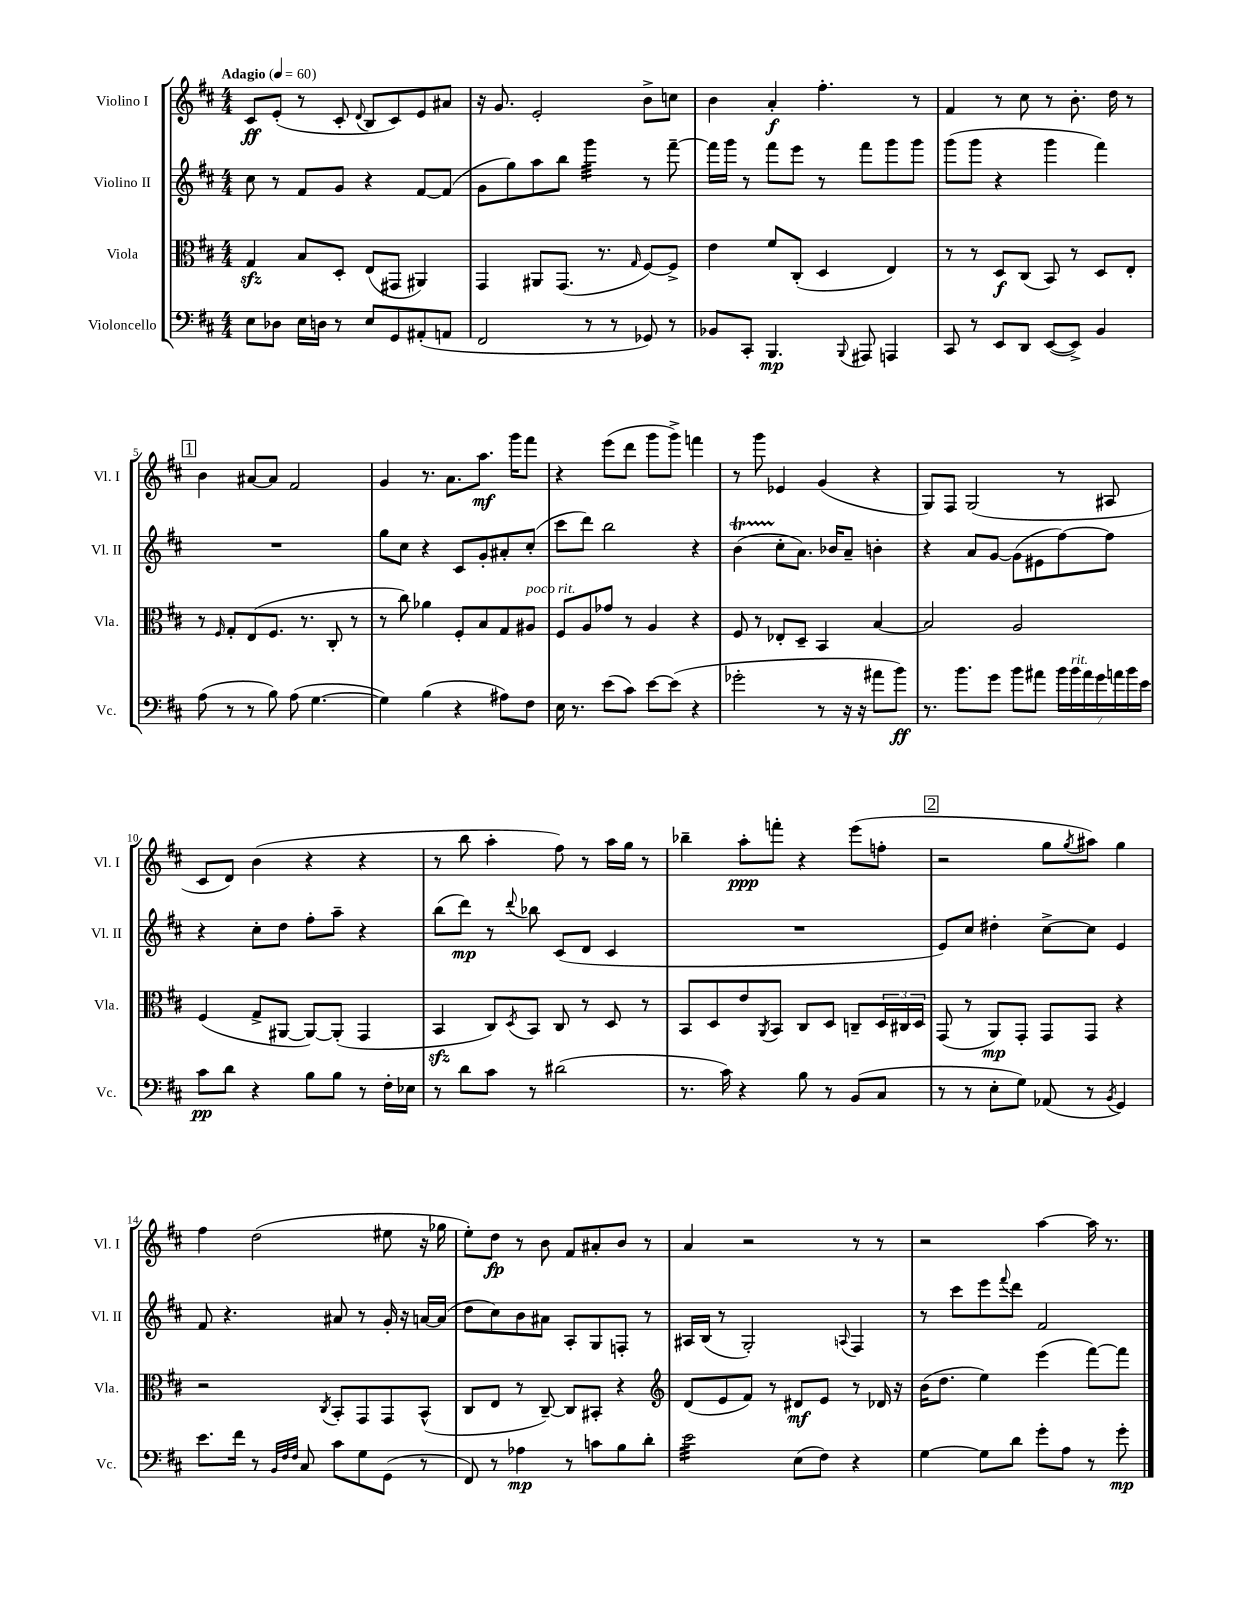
<<
\new StaffGroup <<
\new Staff = "s0" \with { instrumentName = "Violino I" shortInstrumentName = "Vl. I" } {
    \clef treble \key d \major \numericTimeSignature \time 4/4 \tempo "Adagio" 4 = 60
    cis'8\ff e'8-.( r8 cis'8-. \appoggiatura { d'8 } b8 cis'8) e'8 ais'8 |
    r16 g'8. e'2-. b'8-> c''8 |
    b'4 a'4-.\f fis''4.-. r8 |
    fis'4 r8 cis''8 r8 b'8.-. d''16 r8 |
    \mark \markup { \box "1" } b'4 ais'8~ ais'8 fis'2 |
    g'4 r8. a'8. a''8.\mf g'''16 fis'''8 |
    r4 e'''8( d'''8 g'''8 g'''8->) f'''4 |
    r8 g'''8 ees'4 g'4( r4 |
    g8) fis8 g2( r8 ais8 |
    cis'8 d'8) b'4( r4 r4 |
    r8 b''8 a''4-. fis''8) r8 a''16 g''16 r8 |
    bes''4-- a''8-.\ppp f'''8-. r4 e'''8( f''8-. |
    \mark \markup { \box "2" } r2 g''8 \acciaccatura { g''8 } ais''8) g''4 |
    fis''4 d''2( eis''8 r16 ges''16 |
    e''8-.) d''8\fp r8 b'8 fis'8 ais'8-. b'8 r8 |
    a'4 r2 r8 r8 |
    r2 a''4~ a''16 r8. \bar "|." |
}
\new Staff = "s1" \with { instrumentName = "Violino II" shortInstrumentName = "Vl. II" } {
    \clef treble \key d \major \numericTimeSignature \time 4/4
    cis''8 r8 fis'8 g'8 r4 fis'8~ fis'8( |
    g'8 g''8) a''8 b''8 g'''4:32 r8 fis'''8~-- |
    fis'''16 g'''16 r8 fis'''8 e'''8 r8 fis'''8 g'''8 g'''8 |
    g'''8( g'''8 r4 g'''4 fis'''4) |
    \mark \markup { \box "1" } R1 |
    g''8 cis''8 r4 cis'8 g'8-. ais'8-. cis''8-.( |
    cis'''8 d'''8) b''2 r4 |
    b'4\startTrillSpan( cis''8-.\stopTrillSpan a'8.) bes'16 a'8-- b'4-. |
    r4 a'8 g'8~ g'8( eis'8 fis''8~) fis''8 |
    r4 cis''8-. d''8 fis''8-. a''8-- r4 |
    b''8( d'''8\mp) r8 \appoggiatura { d'''8 } bes''8 cis'8( d'8 cis'4 |
    R1 |
    \mark \markup { \box "2" } e'8) cis''8 dis''4-. cis''8~-> cis''8 e'4 |
    fis'8 r4. ais'8 r8 g'16-. r16 a'16~ a'16( |
    d''8 cis''8) b'8 ais'8 a8-. g8 f8-. r8 |
    ais16 b16( r8 g2-.) \appoggiatura { a8 } fis4 |
    r8 cis'''8 e'''8 \appoggiatura { fis'''8 } d'''8 fis'2 \bar "|." |
}
\new Staff = "s2" \with { instrumentName = "Viola" shortInstrumentName = "Vla." } {
    \clef alto \key d \major \numericTimeSignature \time 4/4
    g4\sfz b8 d8-. e8( gis,8 ais,4) |
    g,4 ais,8 g,8.( r8. \grace { g16 } fis8~) fis8-> |
    e'4 fis'8 cis8-.( d4 e4) |
    r8 r8 d8\f cis8( b,8) r8 d8 e8-. |
    \mark \markup { \box "1" } r8 \grace { fis16 } g8-. e8( fis8. r8. cis8-. r8 |
    r8 cis''8) aes'4 fis8-. b8 g8 ais8^\markup { \italic "poco rit." } |
    fis8 a8 ges'8 r8 a4 r4 |
    fis8 r8 ees8-. d8-- b,4 b4~ |
    b2 a2 |
    fis4( g8-> ais,8~ ais,8~) ais,8-.( g,4 |
    b,4\sfz cis8) \acciaccatura { d8 } b,8 cis8 r8 d8 r8 |
    b,8 d8 e'8 \acciaccatura { a,8 } b,8 cis8 d8 c8-- \tuplet 3/2 { d16 cis16 d16 } |
    \mark \markup { \box "2" } g,8( r8 a,8\mp) g,8-. g,8 g,8 r4 |
    r2 \acciaccatura { cis8 } b,8-. g,8 g,8 b,8-^( |
    cis8 e8 r8 cis8~--) cis8 bis,8-. r4 |
    \clef treble d'8( e'8 fis'8) r8 dis'8\mf e'8 r8 des'16 r16 |
    b'16( d''8. e''4) e'''4( fis'''8~) fis'''8 \bar "|." |
}
\new Staff = "s3" \with { instrumentName = "Violoncello" shortInstrumentName = "Vc." } {
    \clef bass \key d \major \numericTimeSignature \time 4/4
    e8 des8 e16 d16 r8 e8 g,8 ais,8-.( a,8 |
    fis,2 r8 r8 ges,8) r8 |
    bes,8 cis,8-. b,,4.\mp \appoggiatura { b,,8 } ais,,8 a,,4 |
    cis,8 r8 e,8 d,8 e,8~( e,8->) b,4 |
    \mark \markup { \box "1" } a8( r8 r8 b8) a8( g4.~ |
    g4) b4( r4 ais8) fis8 |
    e16 r8. e'8( cis'8) e'8~ e'8( r4 |
    ges'2-. r8 r16 r16 ais'8 b'8\ff) |
    r8. b'8. g'8 b'8 ais'8 \tuplet 7/4 { b'16 b'16^\markup { \italic "rit." } ais'16 g'16 a'16 b'16 e'16 } |
    cis'8\pp d'8 r4 b8 b8 r8 fis16-. ees16 |
    r8 d'8 cis'8 r8 dis'2( |
    r8. cis'16) r4 b8 r8 b,8( cis8 |
    \mark \markup { \box "2" } r8 r8 e8-. g8) aes,8( r8 \acciaccatura { b,8 } g,4) |
    e'8. fis'16 r8 \grace { b,32 fis32 fis32 } cis8 cis'8 g8 g,8( r8 |
    fis,8) r8 aes4\mp r8 c'8 b8 d'8-. |
    e'2:32 e8( fis8) r4 |
    g4~ g8 d'8 g'8-. a8 r8 g'8-.\mp \bar "|." |
}
>>
>>
